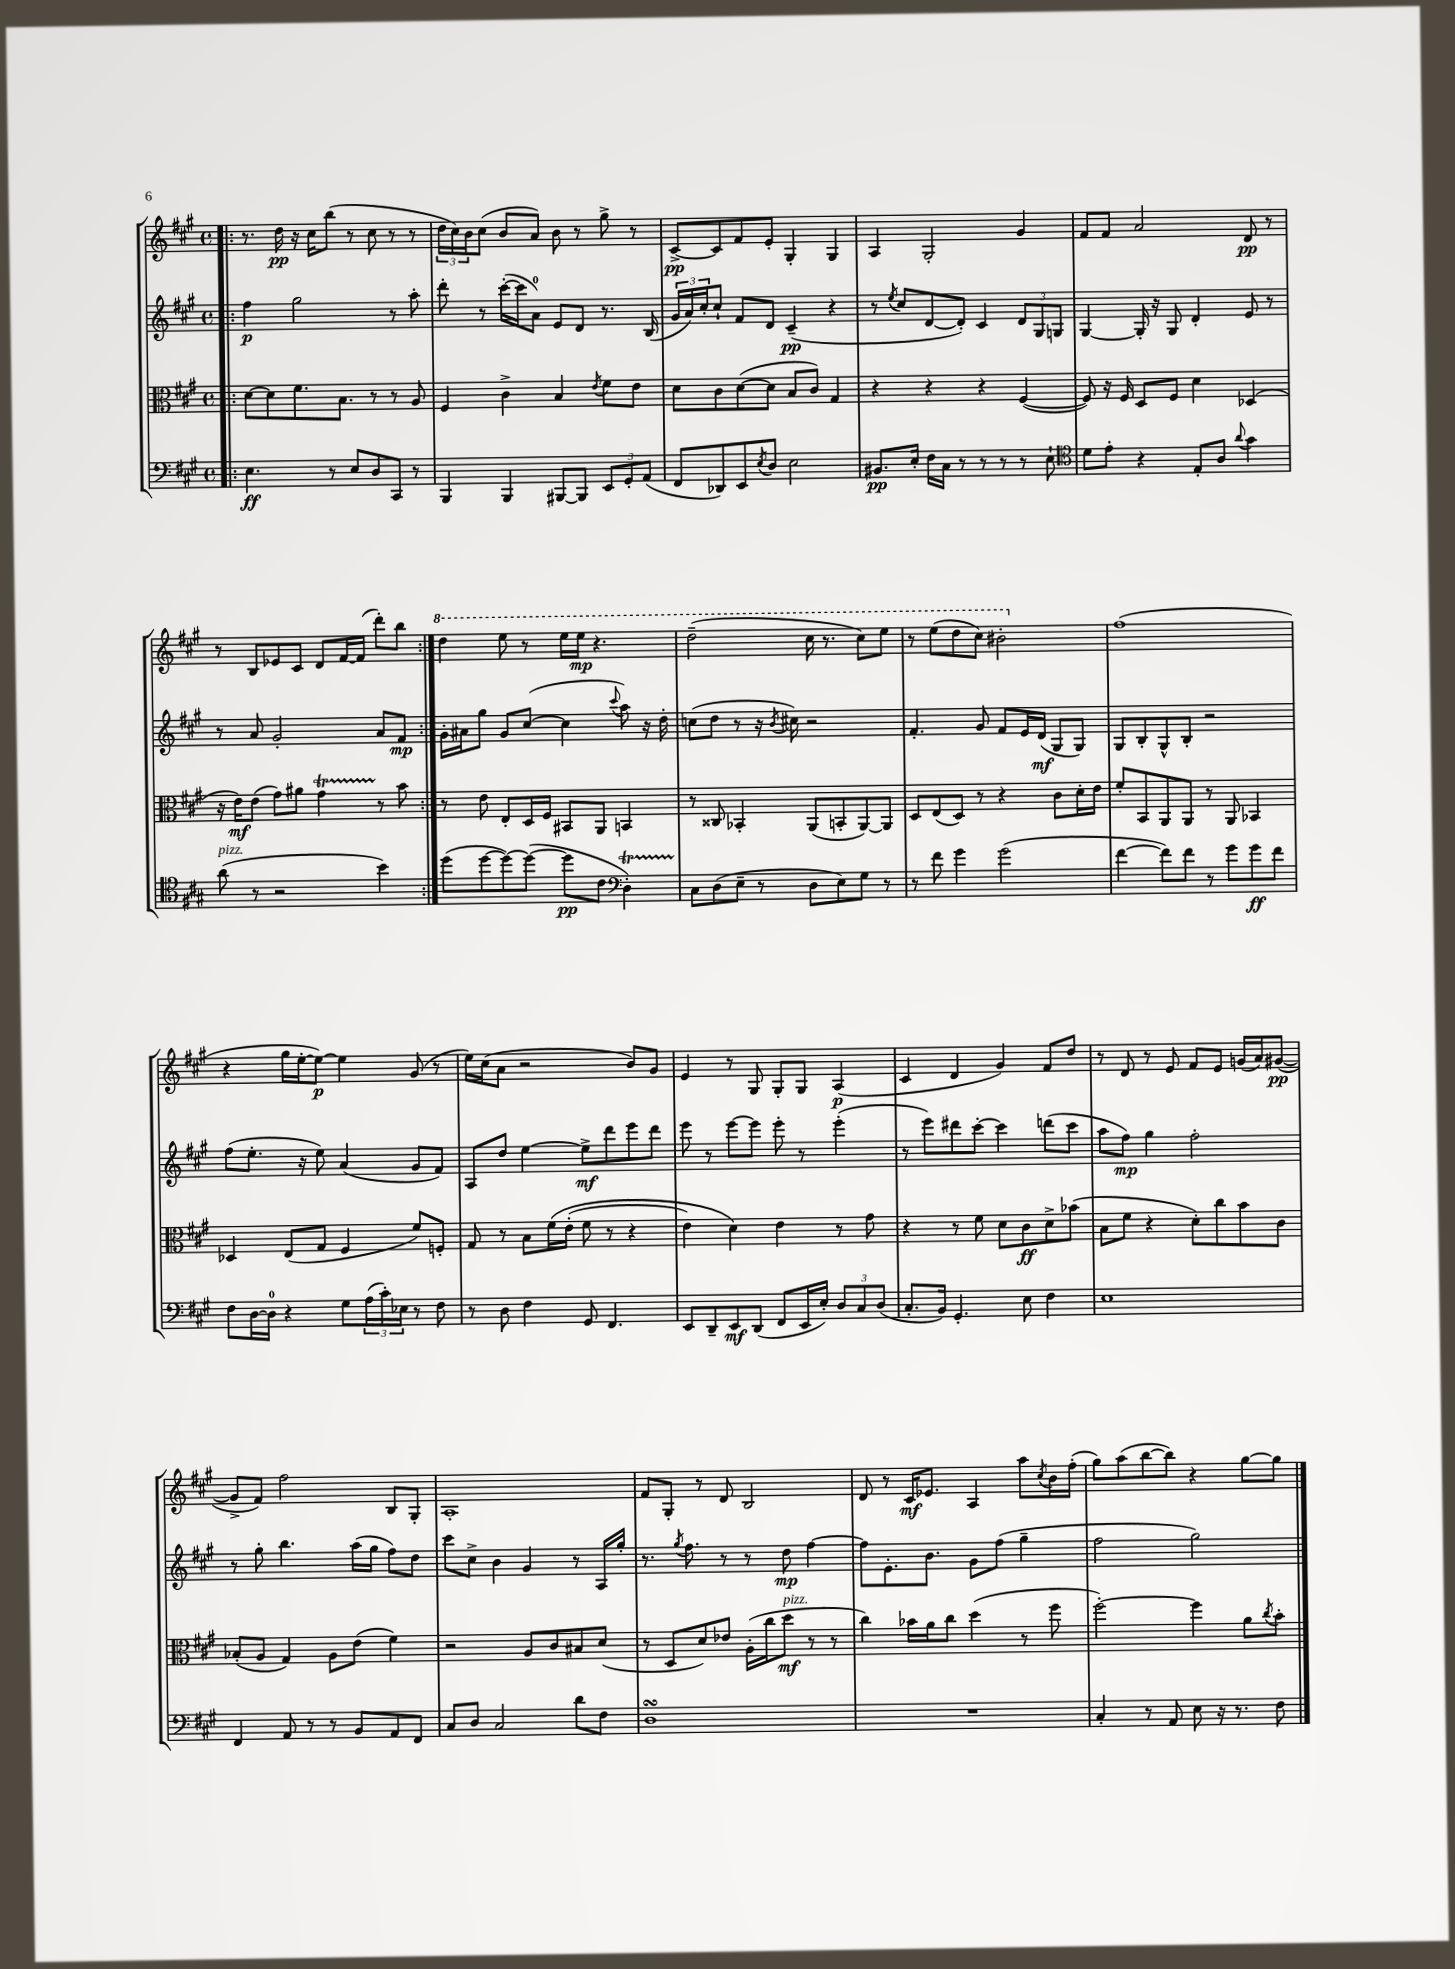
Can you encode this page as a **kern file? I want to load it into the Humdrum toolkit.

**kern	**kern	**kern	**kern
*staff4	*staff3	*staff2	*staff1
*clefF4	*clefC3	*clefG2	*clefG2
*k[f#c#g#]	*k[f#c#g#]	*k[f#c#g#]	*k[f#c#g#]
*M4/4	*M4/4	*M4/4	*M4/4
*met(c)	*met(c)	*met(c)	*met(c)
=!|:	=!|:	=!|:	=!|:
4.E\	[8d\L	4ff#\	8.r
.	8d\]	.	.
.	.	.	16dd\
.	8.f#\	2gg#\	16r
.	.	.	16cc#\LK
8r	.	.	(8bb\J
.	8.B\J	.	.
8E/L	.	.	8r
8D/	8r	.	8cc#\
8CC#/J	8r	8r	8r
8r	8A/	8aa'\	8r
=	=	=	=
4BBB/	4F#/	8ddd'\	24dd\LL
.	.	.	24cc#\)
.	.	.	24b\J
.	.	8r	(8cc#\J
4BBB/	4c#^\	([16ccc#'\LL	8b/L
.	.	16ccc#\]J	.
.	.	8a\J)	8a/J)
[8BBB#/L	4B/	8e/L	8b\
8BBB#/]J	.	8d/J	8r
.	8qe/	.	.
12EE/L	8f#\L	8.r	8gg#^\
12GG#'/	.	.	.
.	8e\J	.	8r
(12AA/J	.	.	.
.	.	(16B/	.
=	=	=	=
8FF#/L	8d\L	24g#/LL	[8c#^/L
.	.	24a/)	.
.	.	24cc#'/J	.
8DD-/)	8c#\	8cc#`/J	8c#/]
8EE/	([8d\	8f#/L	8f#/
8qE/	.	.	.
8D/J	8d\]J	8d/J	8e'/J
2E\	8B/L	(4c#~/	4G#'/
.	8c#/J)	.	.
.	4G#/	4r	4G#/
=	=	=	=
8.BB#/L	4r	8r	4A/
.	.	8qee/	.
.	.	8cc#/L	.
16E'/Jk	.	.	.
16F#\LL	4r	[8d/	2G#'/
16C#\JJ	.	.	.
8r	.	8d'/]J)	.
8r	4r	4c#/	.
8r	.	.	.
8r	([4F#/	12d/L	4g#/
.	.	12G#/	.
8E`\	.	.	.
.	.	12G/J	.
=	=	=	=
*clefC4	*	*	*
8d\L	8F#/])	[4G#/	8f#/L
8e'\J	16r	.	8f#/J
.	16F#/	.	.
4r	8D/L	16G#'/]	2a/
.	.	16r	.
.	8F#/J	8G#/	.
8E'/L	4d\	4d'/	.
8A/J	.	.	.
8qqa/	.	.	.
4g#\	(4D-/	8e/	8d/
.	.	8r	8r
=	=	=	=
(8a\	16r	8r	8r
.	16e\LK)	.	.
8r	(8e\J	8a/	8B/L
2r	8g#\L)	2g#'/	8e-/
.	8a#\J	.	8c#/J
.	4g#\	.	8d/L
.	.	.	[16f#/L
.	.	.	(16f#/]JJ
4b\)	8r	8a/L	8ddd'\L)
.	8b\	8f#/J	8bb\J
=:|!	=:|!	=:|!	=:|!
(8dd\L	8r	16g#'\LL	4ddd\
.	.	16a#\J	.
[8dd\	8e\	8gg#\J	.
8dd\_)	8E'/L	8g#/L	8eee\
(8dd\_J	16D/L	([8cc#/J	8r
.	16F#/JJ	.	.
8dd\]L	8BB#/L	4cc#\]	16eee\LL
.	.	.	16eee\JJ
8c#\J	8AA/J	.	4.r
*clefF4	*	*	*
.	.	8qqccc#/	.
4D'\)	4BB/	8aa\)	.
.	.	16r	.
.	.	16dd'\	.
=	=	=	=
8C#\L	8r	(8cc\L	(2ddd~\
(8D\	8C##/	8dd\J	.
8E~\J	4BB-'/	8r	.
8r	.	16r	.
.	.	8qb/	.
.	.	16cc#\)	.
8D\L	(8AA/L	2r	16ccc#\
.	.	.	8.r
8E\)	8BB'/	.	.
8G#\J	[8AA/)	.	8ccc#\L)
8r	8AA/]J	.	8eee\J
=	=	=	=
8r	8D/L	4.f#'/	8r
8f#\	(8E/	.	(8eee\L
4g#\	8D/J)	.	8ddd\
.	8r	8g#/	8ccc#\J)
(2g#\	4r	8f#/L	2bb#'\
.	.	16e/L	.
.	.	(16d/JJ	.
.	8c#\L	8G#/L	.
.	16d'\L	8G#/J)	.
.	16e\JJ	.	.
=	=	=	=
[4f#\	8f#'/L	8G#/L	(1ff#
.	8BB/	8B'/	.
8f#\]L)	8AA/	8G#^^/	.
8f#\J	8AA/J	8B'/J	.
8r	8r	2r	.
8g#\L	8AA/	.	.
8g#\	4BB-/	.	.
8f#\J	.	.	.
=	=	=	=
8F#\L	4D-/	(8ff#\L	4r
[16D\L	.	8.ee'\J	.
16D\]JJ	.	.	.
4r	(8E/L	.	16gg#\LL
.	.	16r	[16ee'\J
.	8G#/J	8ee\)	8ee\_J)
8G#\L	4F#/	(4a/	4ee\]
(24A\L	.	.	.
24c#'\)	.	.	.
24E-\JJ	.	.	.
8r	8f#/L)	8g#/L	(8g#/
8F#\	8F'/J	8f#/J)	8r
=	=	=	=
8r	8G#/	8A/L	16ee\LL)
.	.	.	(16cc#\J
8D\	8r	8dd/J	8a\J
4F#\	8B\L	[4ee\	2r
.	&(16f#\L	.	.
.	(16e'\JJ	.	.
8GG#/	8f#\	8ee^\]L	.
4.FF#/	8r	8ddd\	.
.	4r	8eee\	8b/L)
.	.	8ddd\J	8g#/J
=	=	=	=
8EE/L	4e\)	8eee\	4e/
8DD~/	.	8r	.
8EE/	4d\&)	[8eee\L	8r
(8DD/J	.	8eee\]J	8G#/
8FF#/L	4e\	8eee'\	8G#'/L
16EE/L	.	8r	8G#/J
16E'/JJ)	.	.	.
12D/L	8r	(4eee'\	(4A/
12C#/	.	.	.
.	8g#\	.	.
(12D/J	.	.	.
=	=	=	=
8.C#'/L	4r	8r	4c#/
.	.	8eee\L)	.
16BB/Jk)	.	.	.
4.GG#'/	8r	8ddd#\	4d/
.	8f#\	[8ccc#'\J	.
.	8d\L	4ccc#\]	4g#/)
8E\	8c#\	.	.
4F#\	8d^\	(8ddd\L	8f#/L
.	(8b-\J	8ccc#\J	8dd/J
=	=	=	=
1E	8B\L	8aa\L	8r
.	8f#\J	8ff#\J)	8d/
.	4r	4gg#\	8r
.	.	.	8e/
.	8d'\L)	2ff#'\	8f#/L
.	8cc#\	.	8e/J
.	8b\	.	(16g/LL
.	.	.	16a/J)
.	8c#\J	.	([8g#/J
=	=	=	=
4FF#/	(8B-'/L	8r	8g#^/]L
.	8A/J	8gg#'\	8f#/J)
8AA/	4G#/)	4.bb\	2ff#\
8r	.	.	.
8r	8A\L	.	.
8BB/L	(8e\J	(16aa\LL	.
.	.	16gg#\JJ	.
8AA/	4f#\)	8ff#\L)	8B/L
8FF#/J	.	8dd\J	8G#'/J
=	=	=	=
8C#/L	2r	8ccc#\L	1A'
8D/J	.	8cc#^\J	.
2C#/	.	4b\	.
.	8A/L	4g#/	.
.	8c#/	.	.
8d\L	8B#/	8r	.
8F#\J	(8d/J	16A/LL	.
.	.	16gg#'/JJ	.
=	=	=	=
1D	8r	8.r	8f#/L
.	8D/L	.	8G#'/J
.	.	8qgg#/	.
.	.	8.ff#\	.
.	8d/)	.	8r
.	8e-/J	8r	8d/
.	(16A'\LL	8r	2B/
.	16cc#\J	.	.
.	8dd\J	8dd\	.
.	8r	[4ff#\	.
.	8r	.	.
=	=	=	=
1r	4cc#\)	8ff#\]L	8d/
.	.	8.e'\	8r
.	16b-\LL	.	16c#/LK
.	16a\J	8.b\J	8.e-/J
.	8cc#\J	.	.
.	(4dd\	8g#\L	4A/
.	.	(8ff#\J	.
.	8r	4gg#~\	8aa\L
.	.	.	8qcc#/
.	8ff#\	.	16b\L
.	.	.	(16ff#'\JJ
=	=	=	=
4C#'/	[2ff#'\)	2ff#\	8gg#\L)
.	.	.	(8aa\
8r	.	.	[8bb\
8AA/	.	.	8bb\]J)
8E\	4ff#\]	2gg#\)	4r
16r	.	.	.
8.r	.	.	.
.	8a\L	.	[8gg#\L
.	8qcc#/	.	.
8F#\	8b'\J	.	8gg#\]J
==	==	==	==
*-	*-	*-	*-
